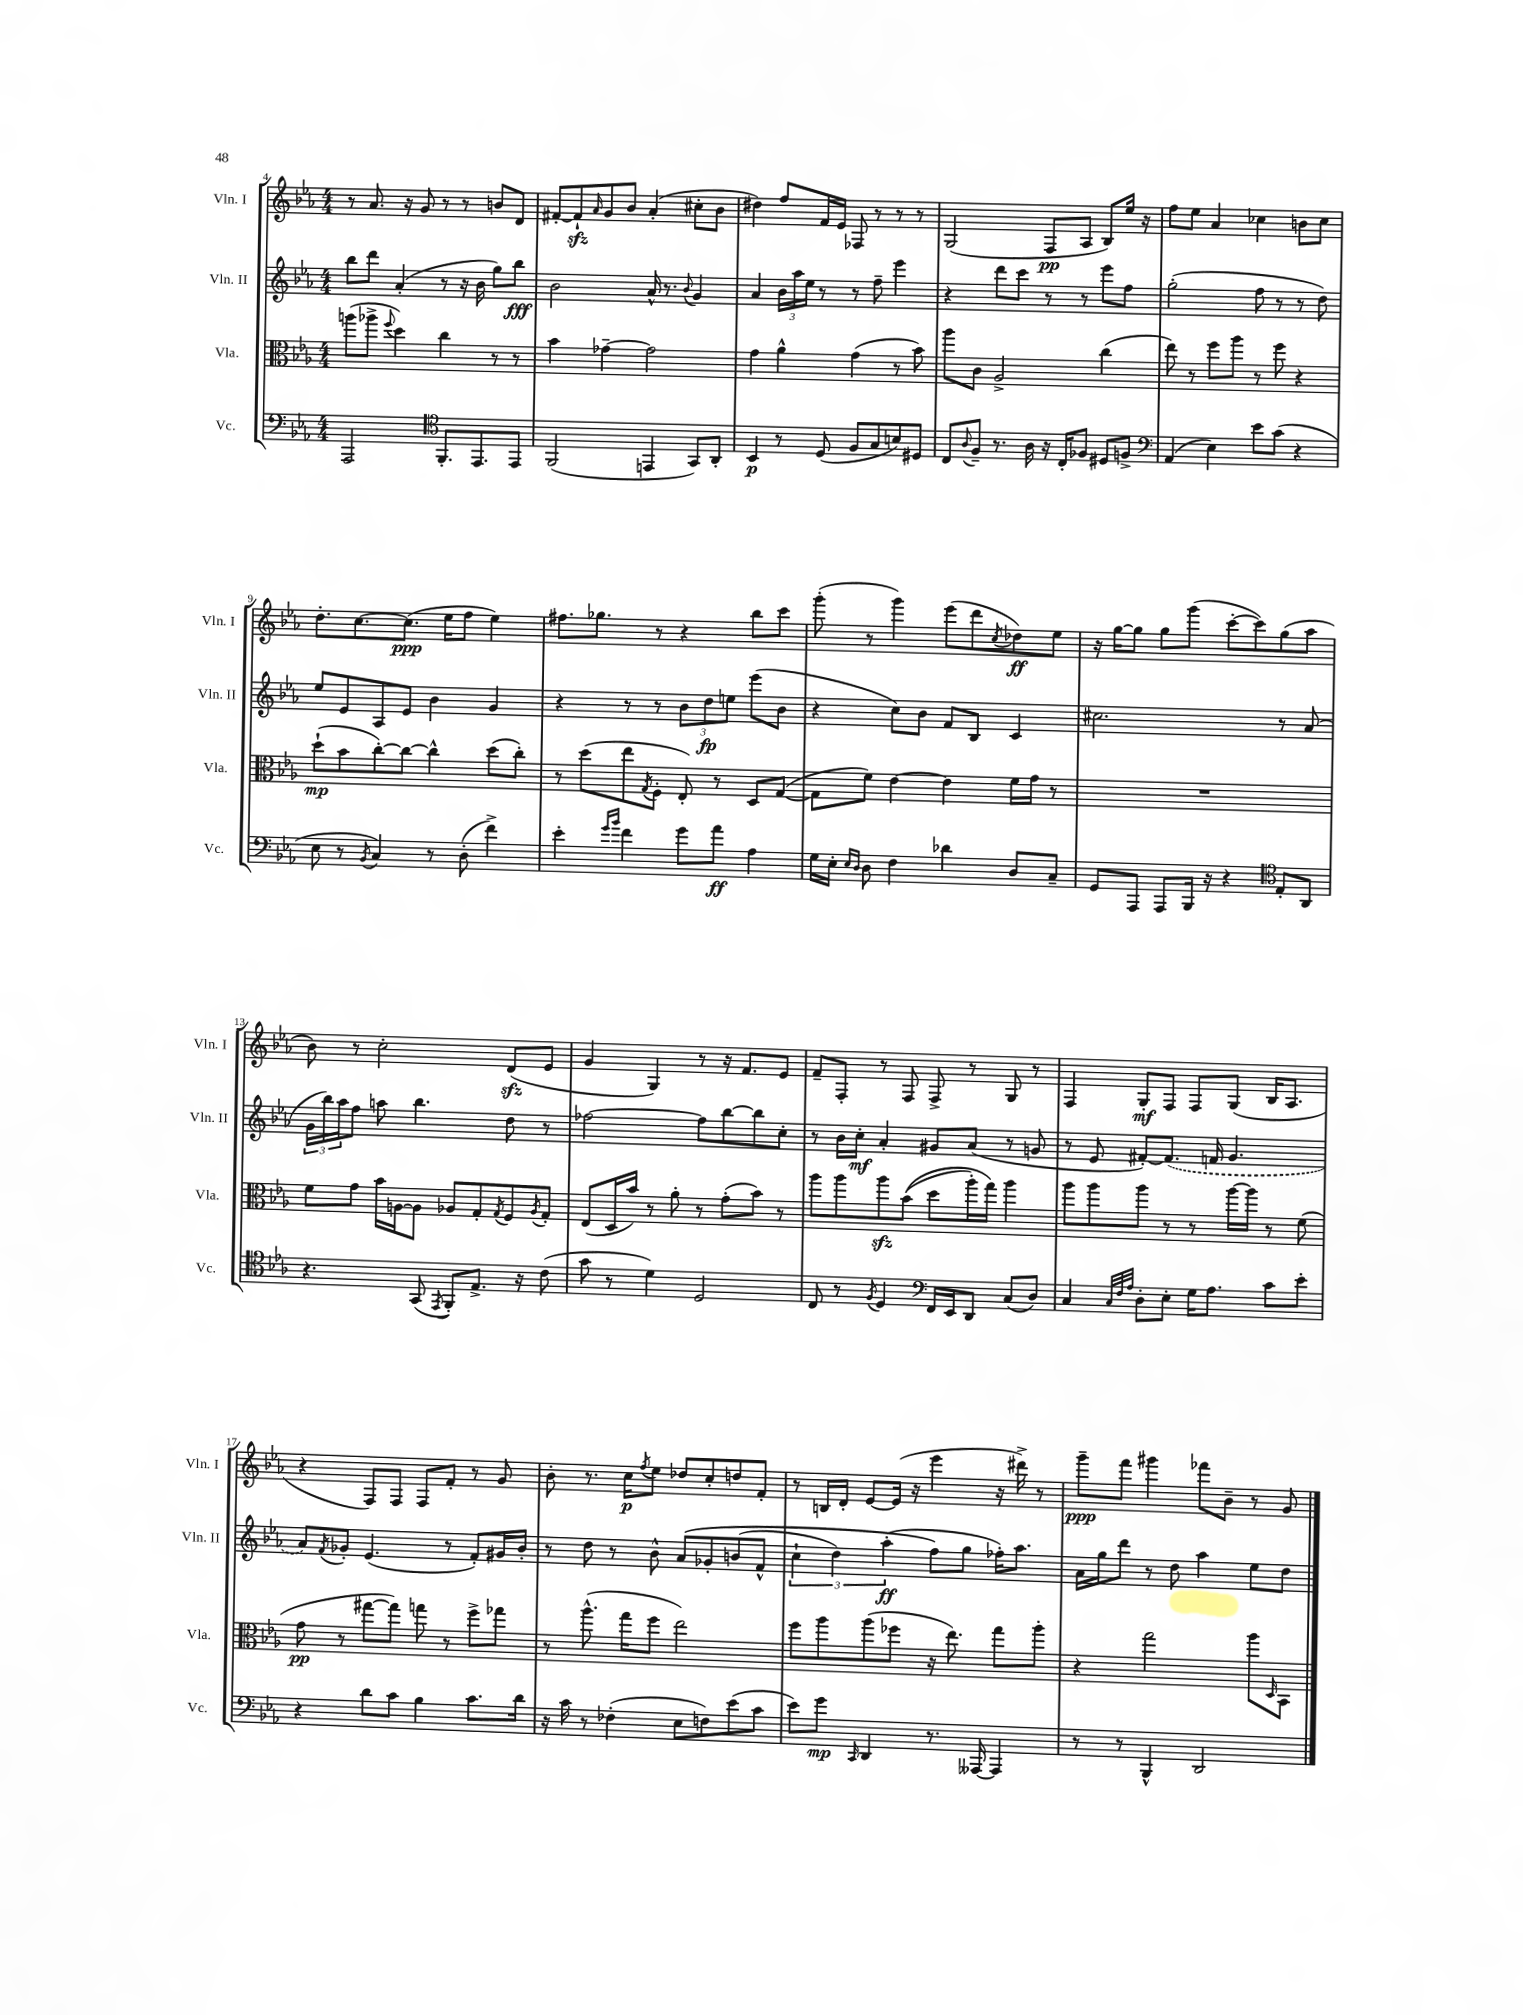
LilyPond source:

<<
\new StaffGroup <<
\new Staff = "s0" \with { instrumentName = "Vln. I" shortInstrumentName = "Vln. I" } {
    \clef treble \key ees \major \numericTimeSignature \time 4/4
    r8 aes'8. r16 g'8 r8 r8 b'8 d'8 |
    fis'8~-. fis'8-!\sfz \grace { aes'16 } g'8 bes'8 aes'4-.( cis''8-. bes'8 |
    dis''4) f''8 f'16 ees'16 fes8 r8 r8 r8 |
    g2( f8\pp aes8 bes8) ees''16 r16 |
    f''8 ees''8 aes'4 ces''4 b'8 ces''8 |
    d''8.-. c''8.~ c''8.\ppp( ees''16 f''8 ees''4) |
    fis''8. ges''8. r8 r4 bes''8 c'''8 |
    g'''8-.( r8 g'''4) ees'''8( d'''8 \acciaccatura { c''8 } des''8\ff) ees''8 |
    r16 g''16~ g''8 g''8 g'''8( c'''8~-. c'''8) g''8( aes''8 |
    bes'8) r8 c''2-. d'8\sfz( ees'8 |
    g'4 g4) r8 r16 f'8. ees'8 |
    f'8-- f8-. r8 f8 f8-> r8 g8 r8 |
    f4 g8-.\mf f8 f8 g8( bes16 aes8. |
    r4 f8) f8 f8 f'8-. r8 g'8 |
    bes'8-. r8. c''16\p \acciaccatura { f''8 } ees''8 des''8 c''8-. d''8 f'8-. |
    r8 b16 d'16-. ees'8~ ees'16( r16 ees'''4 r16 dis'''16->) r8 |
    g'''8--\ppp f'''8 gis'''4 fes'''8 bes'8-- r8 g'8 \bar "|." |
}
\new Staff = "s1" \with { instrumentName = "Vln. II" shortInstrumentName = "Vln. II" } {
    \clef treble \key ees \major \numericTimeSignature \time 4/4
    bes''8 d'''8 aes'4-.( r8 r16 bes'16 g''8) bes''8\fff |
    bes'2 aes'16-^ r8. \appoggiatura { bes'8 } g'4 |
    aes'4 \tuplet 3/2 { bes'16 aes''16 ees''16 } r8 r8 f''8-- ees'''4 |
    r4 d'''8 c'''8 r8 r8 ees'''8 f''8 |
    g''2-.( f''8 r8 r8 d''8) |
    ees''8 ees'8 aes8 ees'8 bes'4 g'4 |
    r4 r8 r8 \tuplet 3/2 { bes'8 d''8\fp e''8 } ees'''8( bes'8 |
    r4 c''8) bes'8 f'8 bes8 c'4 |
    cis''2. r8 aes'8( |
    \tuplet 3/2 { g'16 bes''16) aes''16 } f''8 a''8 bes''4. d''8 r8 |
    fes''2~ fes''8 bes''8~ bes''8 c''8-. |
    r8 bes'16 c''16-.\mf aes'4-. gis'8 aes'8( r8 g'8 |
    r8 ees'8 fis'8~-.) \once \slurDashed fis'8.( f'16 g'4. |
    aes'8) \acciaccatura { f'8 } ges'8-. ees'4.( r8 f'8-.) gis'16 bes'16-. |
    r8 d''8 r8 bes'8-^ aes'8\( ges'8-. b'8( f'8-^ |
    \tuplet 3/2 { c''4-! d''4) aes''4-.\ff( } f''8\) g''8 fes''16-.) aes''8. |
    aes'16 g''16 d'''8 r8 d''8 aes''4 ees''8 d''8 \bar "|." |
}
\new Staff = "s2" \with { instrumentName = "Vla." shortInstrumentName = "Vla." } {
    \clef alto \key ees \major \numericTimeSignature \time 4/4
    a''8( aes''8-> \appoggiatura { f''8 } d''4) c''4 r8 r8 |
    bes'4 ges'4~-- ges'2 |
    g'4 aes'4-^ g'4( r8 bes'8) |
    aes''8 c'8 aes2-> c''4( |
    ees''8) r8 f''8 aes''8 r8 f''8 r4 |
    d''8-!\mp( bes'8 c''8~-.) c''8~ c''4-^ d''8( c''8-.) |
    r8 d''8( ees''8 \acciaccatura { g8 } f8-. ees8-.) r8 d8 g8~( |
    g8 f'8) ees'4~ ees'4 f'16 g'16 r8 |
    R1 |
    f'8 g'8 bes'16 a16~ a8 aes8 g8-. \acciaccatura { g8 } f8 \acciaccatura { aes8 } g8-. |
    ees8( d16 bes'16) r8 aes'8-. r8 g'8-.( bes'8) r8 |
    aes''8 aes''8 aes''8\sfz bes'8(\( d''8 aes''16-.) g''16\) aes''4 |
    aes''8 aes''8 aes''8 r8 r8 aes''16~ aes''16 r8 f'8( |
    g'8\pp r8 gis''8~ gis''8) g''8 r8 f''8-> ges''8 |
    r8 aes''8.-^( g''16 f''8 ees''2) |
    f''8 aes''8 aes''8( fes''8 r16 ees''8.) g''8 aes''8-. |
    r4 g''2 aes''8 \grace { d16 } bes,8 \bar "|." |
}
\new Staff = "s3" \with { instrumentName = "Vc." shortInstrumentName = "Vc." } {
    \clef bass \key ees \major \numericTimeSignature \time 4/4
    aes,,2 \clef tenor f,8.-. ees,8. ees,8 |
    f,2( e,4 g,8) aes,8-. |
    bes,4\p r8 d8( f8 g8 b8) dis8 |
    c8 \appoggiatura { aes8 } f8-- r8. aes16 r16 c16-. fes8 dis8 f8-> |
    \clef bass aes,4( ees4) ees'8 c'8( r4 |
    ees8 r8 \acciaccatura { bes,8 } c4) r8 d8-.( f'4->) |
    ees'4-. \grace { g'16 bes'16 } f'4 g'8 aes'8\ff aes4 |
    g16 ees16-. \grace { ees16 d16 } d8 f4 des'4 d8 c8-- |
    g,8 aes,,8 aes,,8 bes,,16 r16 r4 \clef tenor ees8-. aes,8 |
    r4. g,8( \acciaccatura { ees,8 } f,8-.) ees8.-> r16 c'8( |
    g'8 r8 d'4) d2 |
    c8 r8 \acciaccatura { f8 } d4 \clef bass f,16 ees,16 d,8 c8( d8) |
    c4 \grace { c32 f32 aes32 } d8-. ees8-. g16 aes8. c'8 ees'8-. |
    r4 d'8 c'8 bes4 c'8. d'16 |
    r16 c'16 r8 fes4-.( ees8 f8) ees'8( c'8 |
    ees'8) g'8\mp \grace { c,16 } d,4 r8. aeses,,16~ aeses,,4 |
    r8 r8 bes,,4-^ d,2 \bar "|." |
}
>>
>>
\layout { \context { \Score currentBarNumber = #4 } }
